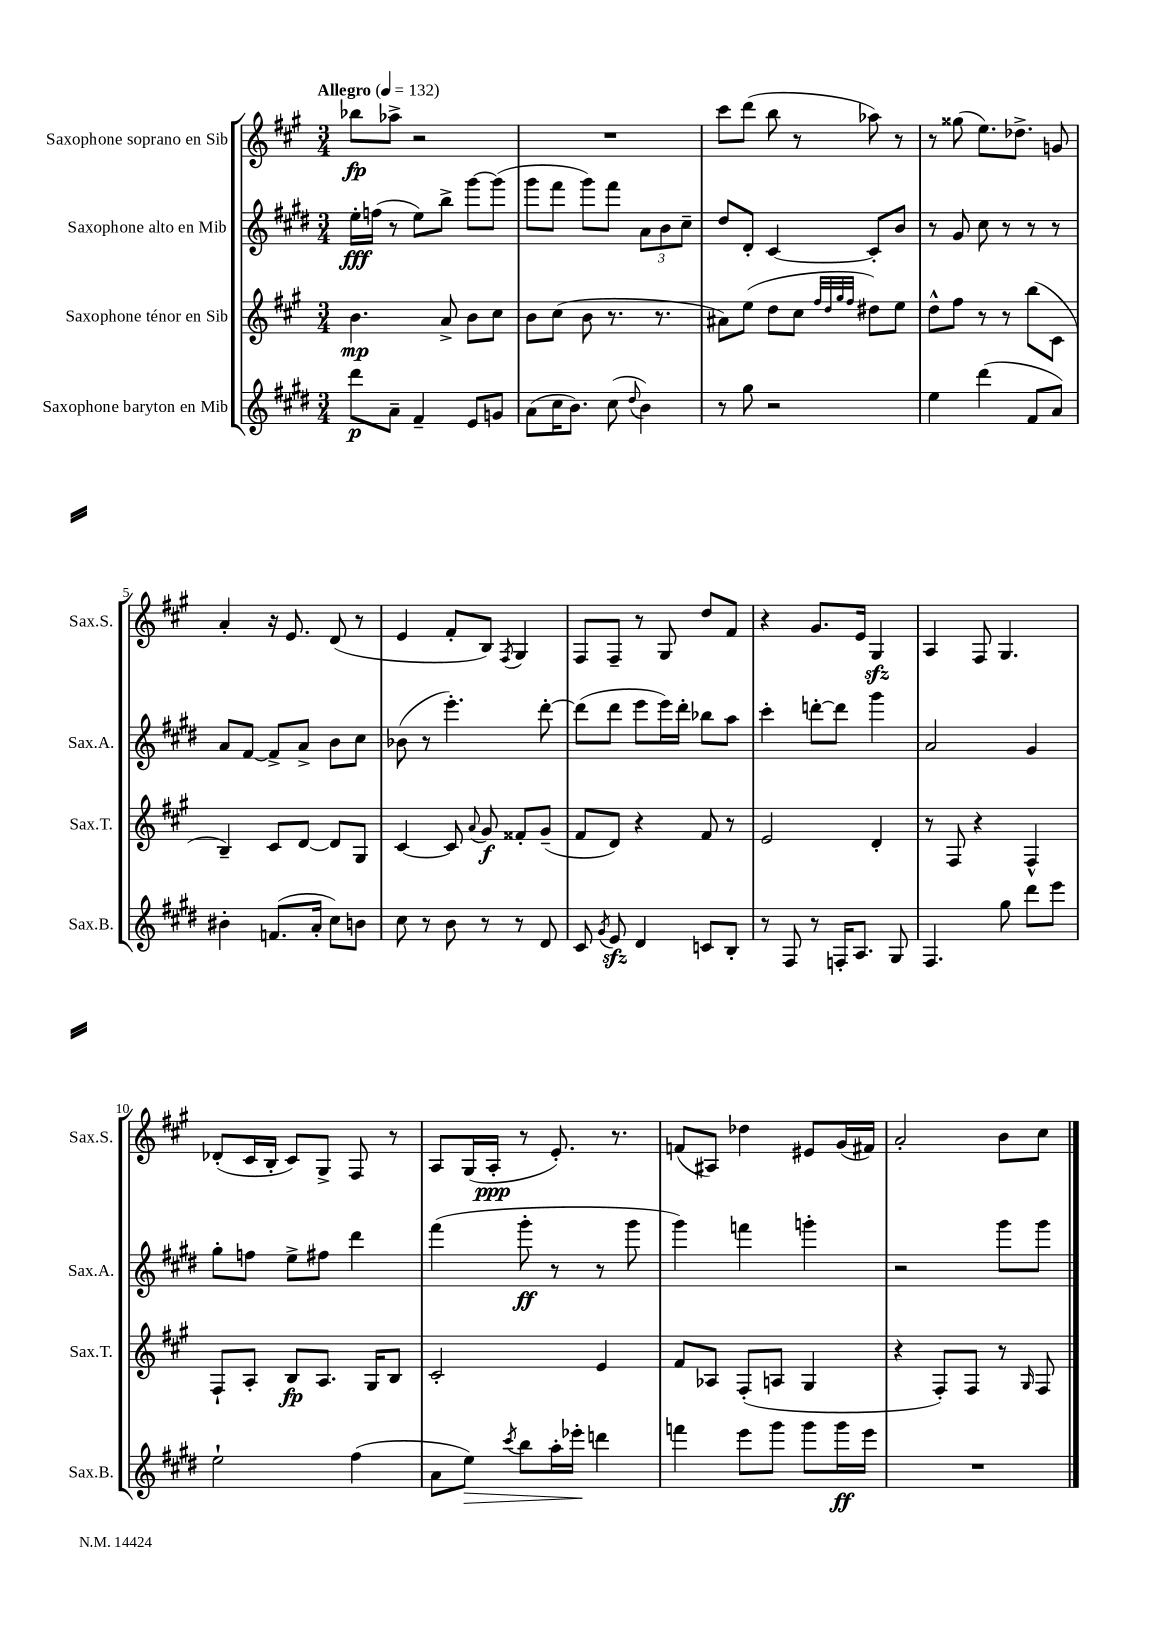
<<
\new StaffGroup <<
\new Staff = "s0" \with { instrumentName = "Saxophone soprano en Sib" shortInstrumentName = "Sax.S." } {
    \clef treble \key a \major \numericTimeSignature \time 3/4 \tempo "Allegro" 4 = 132
    \autoBeamOff bes''8[\fp aes''8]-> r2 |
    R2. |
    cis'''8[ d'''8]( b''8 r8 aes''8) r8 |
    r8 gisis''8( e''8.[) des''8.]-> g'8 |
    a'4-. r16 e'8. d'8( r8 |
    e'4 fis'8[-. b8]) \acciaccatura { fis8 } gis4 |
    fis8[ fis8]-- r8 gis8 d''8[ fis'8] |
    r4 gis'8.[ e'16] gis4\sfz |
    a4 fis8 gis4. |
    des'8[-.( cis'16 b16]-. cis'8[) gis8]-> fis8 r8 |
    a8[ gis16( a16]-.\ppp r8 e'8.-.) r8. |
    f'8[( ais8]) des''4 eis'8[ gis'16( fis'16]) |
    a'2-. b'8[ cis''8] \bar "|." |
}
\new Staff = "s1" \with { instrumentName = "Saxophone alto en Mib" shortInstrumentName = "Sax.A." } {
    \clef treble \key e \major \numericTimeSignature \time 3/4
    \autoBeamOff e''16[-.\fff f''16]( r8 e''8[) b''8]-> gis'''8[~ gis'''8]( |
    gis'''8[ fis'''8] gis'''8[) fis'''8] \tuplet 3/2 { a'8[ b'8 cis''8]-- } |
    dis''8[ dis'8]-. cis'4~ cis'8[-. b'8] |
    r8 gis'8 cis''8 r8 r8 r8 |
    a'8[ fis'8]~ fis'8[-> a'8]-> b'8[ cis''8] |
    bes'8( r8 e'''4.-.) dis'''8~-. |
    dis'''8[( dis'''8] e'''8[ e'''16) dis'''16]-. bes''8[ a''8] |
    cis'''4-. d'''8[~-. d'''8] gis'''4 |
    a'2 gis'4 |
    gis''8[-. f''8] e''8[-> fis''8] dis'''4 |
    fis'''4( gis'''8-.\ff r8 r8 gis'''8 |
    gis'''4) f'''4 g'''4-. |
    r2 gis'''8[ gis'''8] \bar "|." |
}
\new Staff = "s2" \with { instrumentName = "Saxophone ténor en Sib" shortInstrumentName = "Sax.T." } {
    \clef treble \key a \major \numericTimeSignature \time 3/4
    \autoBeamOff b'4.\mp a'8-> b'8[ cis''8] |
    b'8[ cis''8]( b'8 r8. r8. |
    ais'8[) e''8]( d''8[ cis''8] \grace { fis''32[ d''32 gis''32 fis''32] } dis''8[) e''8] |
    d''8[-^ fis''8] r8 r8 b''8[( cis'8] |
    b4--) cis'8[ d'8]~ d'8[ gis8] |
    cis'4~ cis'8 \appoggiatura { a'8 } gis'8\f fisis'8[-. gis'8]--( |
    fis'8[ d'8]) r4 fis'8 r8 |
    e'2 d'4-. |
    r8 fis8 r4 fis4-^ |
    fis8[-! a8]-. b8[\fp a8.] gis16[ b8] |
    cis'2-. e'4 |
    fis'8[ aes8] fis8[-.( a8] gis4 |
    r4 fis8[-.) fis8] r8 \grace { gis16 } fis8 \bar "|." |
}
\new Staff = "s3" \with { instrumentName = "Saxophone baryton en Mib" shortInstrumentName = "Sax.B." } {
    \clef treble \key e \major \numericTimeSignature \time 3/4
    \autoBeamOff dis'''8[\p a'8]-- fis'4-- e'8[ g'8] |
    a'8[( cis''16 b'8.]) cis''8( \appoggiatura { dis''8 } b'4) |
    r8 gis''8 r2 |
    e''4 dis'''4( fis'8[ a'8]) |
    bis'4-. f'8.[( a'16]-. cis''8[) b'8] |
    cis''8 r8 b'8 r8 r8 dis'8 |
    cis'8 \acciaccatura { gis'8 } e'8\sfz dis'4 c'8[ b8]-. |
    r8 fis8 r8 f16[-. a8.] gis8 |
    fis4. gis''8 dis'''8[ e'''8] |
    e''2-! fis''4( |
    a'8[ e''8]\>) \acciaccatura { cis'''8 } b''8[ a''16-. ees'''16]-.\! d'''4 |
    f'''4 e'''8[ gis'''8] gis'''8[ gis'''16\ff e'''16] |
    R2. \bar "|." |
}
>>
>>
